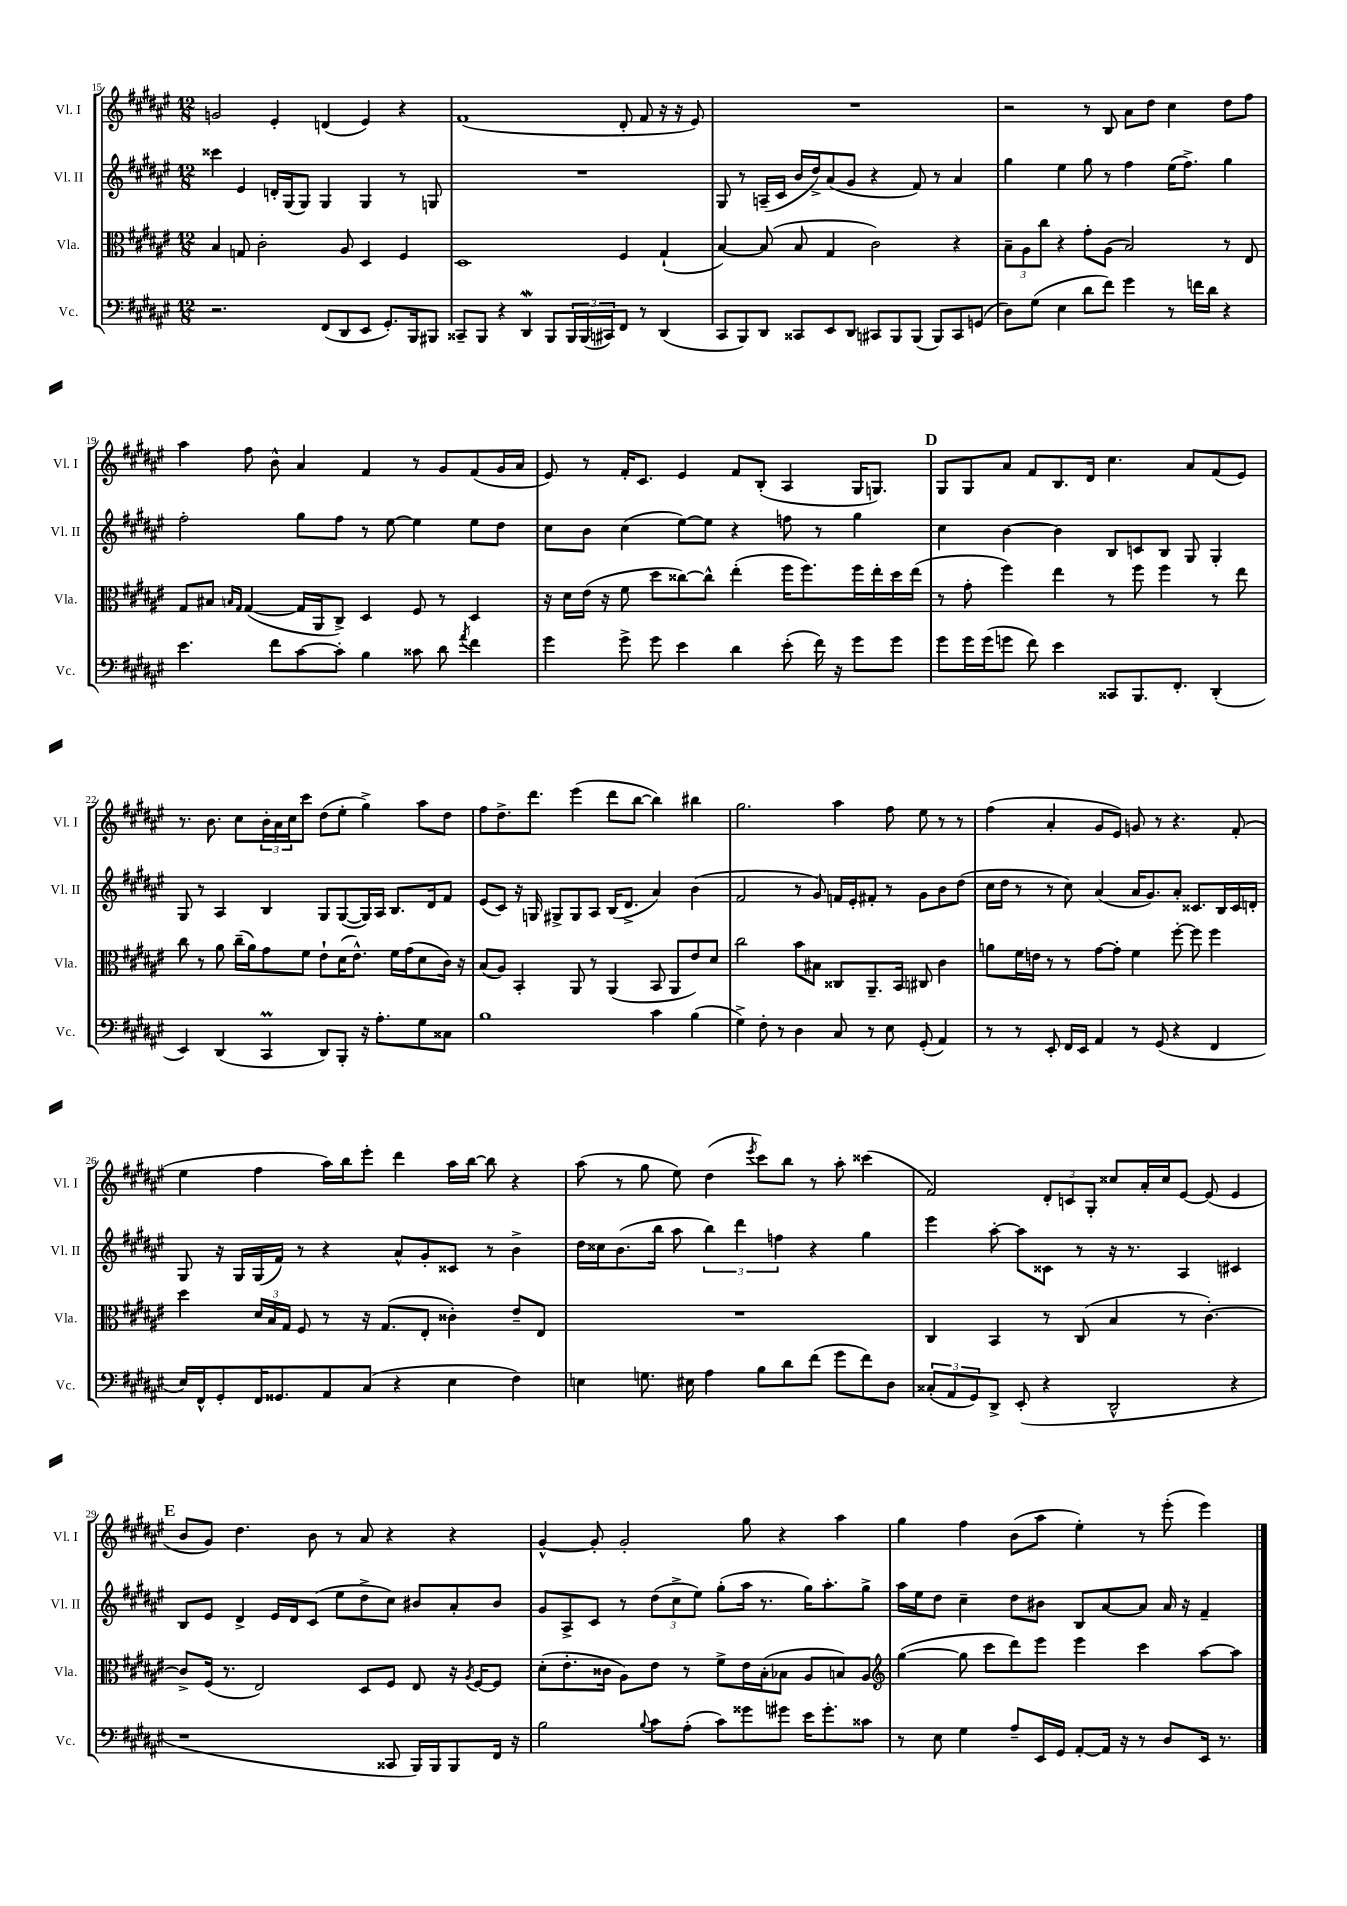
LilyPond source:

<<
\new StaffGroup <<
\new Staff = "s0" \with { instrumentName = "Vl. I" shortInstrumentName = "Vl. I" } {
    \clef treble \key fis \major \numericTimeSignature \time 12/8
    g'2 eis'4-. d'4( eis'4) r4 |
    fis'1( dis'8-. fis'8 r16 r16 eis'8) |
    R1. |
    r2 r8 b8 ais'8 dis''8 cis''4 dis''8 fis''8 |
    ais''4 fis''8 b'8-^ ais'4 fis'4 r8 gis'8 fis'8( gis'16 ais'16 |
    eis'8) r8 fis'16-. cis'8. eis'4 fis'8 b8-.( ais4 gis16 g8.) |
    \mark \markup { \bold "D" } gis8 gis8 ais'8 fis'8 b8. dis'16 cis''4. ais'8 fis'8( eis'8) |
    r8. b'8. cis''8 \tuplet 3/2 { b'16-. ais'16 cis''16 } cis'''8 dis''8( eis''8-. gis''4->) ais''8 dis''8 |
    fis''8 dis''8.-> dis'''8. eis'''4( dis'''8 b''8~ b''4) bis''4 |
    gis''2. ais''4 fis''8 eis''8 r8 r8 |
    fis''4( ais'4-. gis'8 eis'8) g'8 r8 r4. fis'8-.( |
    eis''4 fis''4 ais''16) b''16 eis'''8-. dis'''4 ais''16 b''16~ b''8 r4 |
    ais''8( r8 gis''8 eis''8) dis''4( \acciaccatura { eis'''8 } cis'''8) b''8 r8 ais''8-. cisis'''4( |
    fis'2) \tuplet 3/2 { dis'8-. c'8 gis8-. } cisis''8 ais'16-. cisis''16 eis'8~ eis'8( eis'4 |
    \mark \markup { \bold "E" } b'8 gis'8) dis''4. b'8 r8 ais'8 r4 r4 |
    gis'4~-^ gis'8-. gis'2-. gis''8 r4 ais''4 |
    gis''4 fis''4 b'8( ais''8 eis''4-.) r8 eis'''8-.( eis'''4) \bar "|." |
}
\new Staff = "s1" \with { instrumentName = "Vl. II" shortInstrumentName = "Vl. II" } {
    \clef treble \key fis \major \numericTimeSignature \time 12/8
    cisis'''4 eis'4 d'16-. gis16( gis8) gis4 gis4 r8 g8 |
    R1. |
    gis8 r8 a16--( cis'16 b'16 dis''16->) ais'8( gis'8 r4 fis'8) r8 ais'4 |
    gis''4 eis''4 gis''8 r8 fis''4 eis''16( fis''8.->) gis''4 |
    fis''2-. gis''8 fis''8 r8 eis''8~ eis''4 eis''8 dis''8 |
    cis''8 b'8 cis''4( eis''8~) eis''8 r4 f''8 r8 gis''4 |
    \mark \markup { \bold "D" } cis''4 b'4~ b'4 b8 c'8 b8 gis8 gis4-. |
    gis8 r8 ais4 b4 gis8 gis8~( gis16) ais16 b8. dis'16 fis'8 |
    eis'8( cis'8) r16 g16 gis8-> gis8 ais8 b16( dis'8.-> ais'4) b'4( |
    fis'2 r8 gis'8) f'16 eis'16-. fis'8-. r8 gis'8 b'8 dis''8( |
    cis''16 dis''16 r8 r8 cis''8) ais'4( ais'16 gis'8.) ais'8-. cisis'8. b16 cisis'16 d'16-. |
    gis8 r16 gis16 gis16( fis'16) r8 r4 ais'8-^ gis'8-. cisis'8 r8 b'4-> |
    dis''16 cisis''16 b'8.( b''16 ais''8 \tuplet 3/2 { b''4) dis'''4 f''4 } r4 gis''4 |
    eis'''4 ais''8~-. ais''8 cisis'8 r8 r16 r8. ais4 cis'4 |
    \mark \markup { \bold "E" } b8 eis'8 dis'4-> eis'16 dis'16 cis'8( eis''8 dis''8-> cis''8) bis'8 ais'8-. bis'8 |
    gis'8 ais8-> cis'8 r8 \tuplet 3/2 { dis''8( cis''8-> eis''8) } gis''8-.( ais''16 r8. gis''16) ais''8.-. gis''8-> |
    ais''16 eis''16 dis''8 cis''4-- dis''8 bis'8 b8 ais'8~ ais'8 ais'16 r16 fis'4-- \bar "|." |
}
\new Staff = "s2" \with { instrumentName = "Vla." shortInstrumentName = "Vla." } {
    \clef alto \key fis \major \numericTimeSignature \time 12/8
    b4 g8 cis'2-. ais8 dis4 fis4 |
    dis1 fis4 gis4-!( |
    b4~) b8( b8 gis4 cis'2) r4 |
    \tuplet 3/2 { b8-- ais8 cis''8 } r4 gis'8-. ais8( b2) r8 eis8 |
    gis8 bis8 \grace { b16 gis16 } gis4~( gis16 ais,16 cis8->) dis4 fis8 r8 dis4 |
    r16 dis'16 eis'16( r16 fis'8 dis''8 cisis''8~) cisis''8-^ eis''4-.( fis''16 fis''8.) fis''16 eis''16-. dis''16 eis''16( |
    \mark \markup { \bold "D" } r8 gis'8-. fis''4) eis''4 r8 fis''8 fis''4 r8 eis''8 |
    cis''8 r8 ais'8 cis''16--( ais'16) gis'8 fis'8 eis'8-! dis'16( eis'8.-^) fis'16 gis'16( dis'8 cis'16) r16 |
    b8( ais8) b,4-. ais,8 r8 ais,4( b,8 ais,8 eis'8) dis'8 |
    cis''2 b'8 bis8 cisis8 ais,8.-- b,16 cis8 cis'4 |
    a'8 fis'16 e'16 r8 r8 gis'8~ gis'8-. fis'4 fis''8~-. fis''8 fis''4 |
    dis''4 \tuplet 3/2 { dis'16 b16 gis16 } fis8 r8 r16 gis8.( eis8-. cisis'4-.) eis'8-- eis8 |
    R1. |
    cis4 b,4 r8 cis8( b4 r8 cis'4.~-.) |
    \mark \markup { \bold "E" } cis'8-> fis16( r8. eis2) dis8 fis8 eis8 r16 \acciaccatura { ais8 } fis16~ fis8 |
    dis'8-.( eis'8.-. cisis'16 ais8) eis'8 r8 fis'8-> eis'16 b16-.( bes8 ais8 b8) ais8 |
    \clef treble gis''4~( gis''8 cis'''8 dis'''8) eis'''8 eis'''4 cis'''4 ais''8~ ais''8 \bar "|." |
}
\new Staff = "s3" \with { instrumentName = "Vc." shortInstrumentName = "Vc." } {
    \clef bass \key fis \major \numericTimeSignature \time 12/8
    r2. fis,8( dis,8 eis,8 gis,8.-.) b,,16 bis,,8 |
    cisis,8-- b,,8 r4 dis,4\mordent b,,8 \tuplet 3/2 { b,,16 b,,16( cis,16) } fis,8 r8 dis,4( |
    cis,8 b,,8) dis,8 cisis,8 eis,8 dis,8 cis,8 b,,8 b,,8( b,,8) cis,8 g,8( |
    dis8) gis8( eis4 dis'8 fis'8) gis'4 r8 f'16 dis'16 r4 |
    eis'4. fis'8 cis'8~ cis'8-. b4 cisis'8 dis'8 \acciaccatura { ais'8 } fis'4 |
    gis'4 gis'8-> gis'8 eis'4 dis'4 eis'8-.( fis'16) r16 gis'8 gis'8 |
    \mark \markup { \bold "D" } gis'8 gis'16 gis'16( g'8 fis'8) eis'4 cisis,8 b,,8. fis,8.-. dis,4-.( |
    eis,4) dis,4( cis,4\prall dis,8) b,,8-. r16 ais8.-. gis8 cisis8 |
    b1 cis'4 b4( |
    gis4->) fis8-. r8 dis4 cis8 r8 eis8 gis,8-.( ais,4) |
    r8 r8 eis,8-. fis,16 eis,16 ais,4 r8 gis,8( r4 fis,4 |
    eis16) fis,16-^ gis,8-. fis,16 gisis,8. ais,8 cis8( r4 eis4 fis4) |
    e4 g8. eis16 ais4 b8 dis'8 fis'8( gis'8 fis'8) dis8 |
    \tuplet 3/2 { cisis8-.( ais,8 gis,8) } dis,8-> eis,8-.( r4 dis,2-^ r4 |
    \mark \markup { \bold "E" } r1 cisis,8 b,,16) b,,16 b,,8 fis,16 r16 |
    b2 \appoggiatura { b8 } cis'8 ais8-.( cis'8) gisis'8 gis'8 eis'16 gis'8.-. cisis'8 |
    r8 eis8 gis4 ais8-- eis,16 gis,16 ais,8~-. ais,16 r16 r8 dis8 eis,16 r8. \bar "|." |
}
>>
>>
\layout { \context { \Score currentBarNumber = #15 } }
